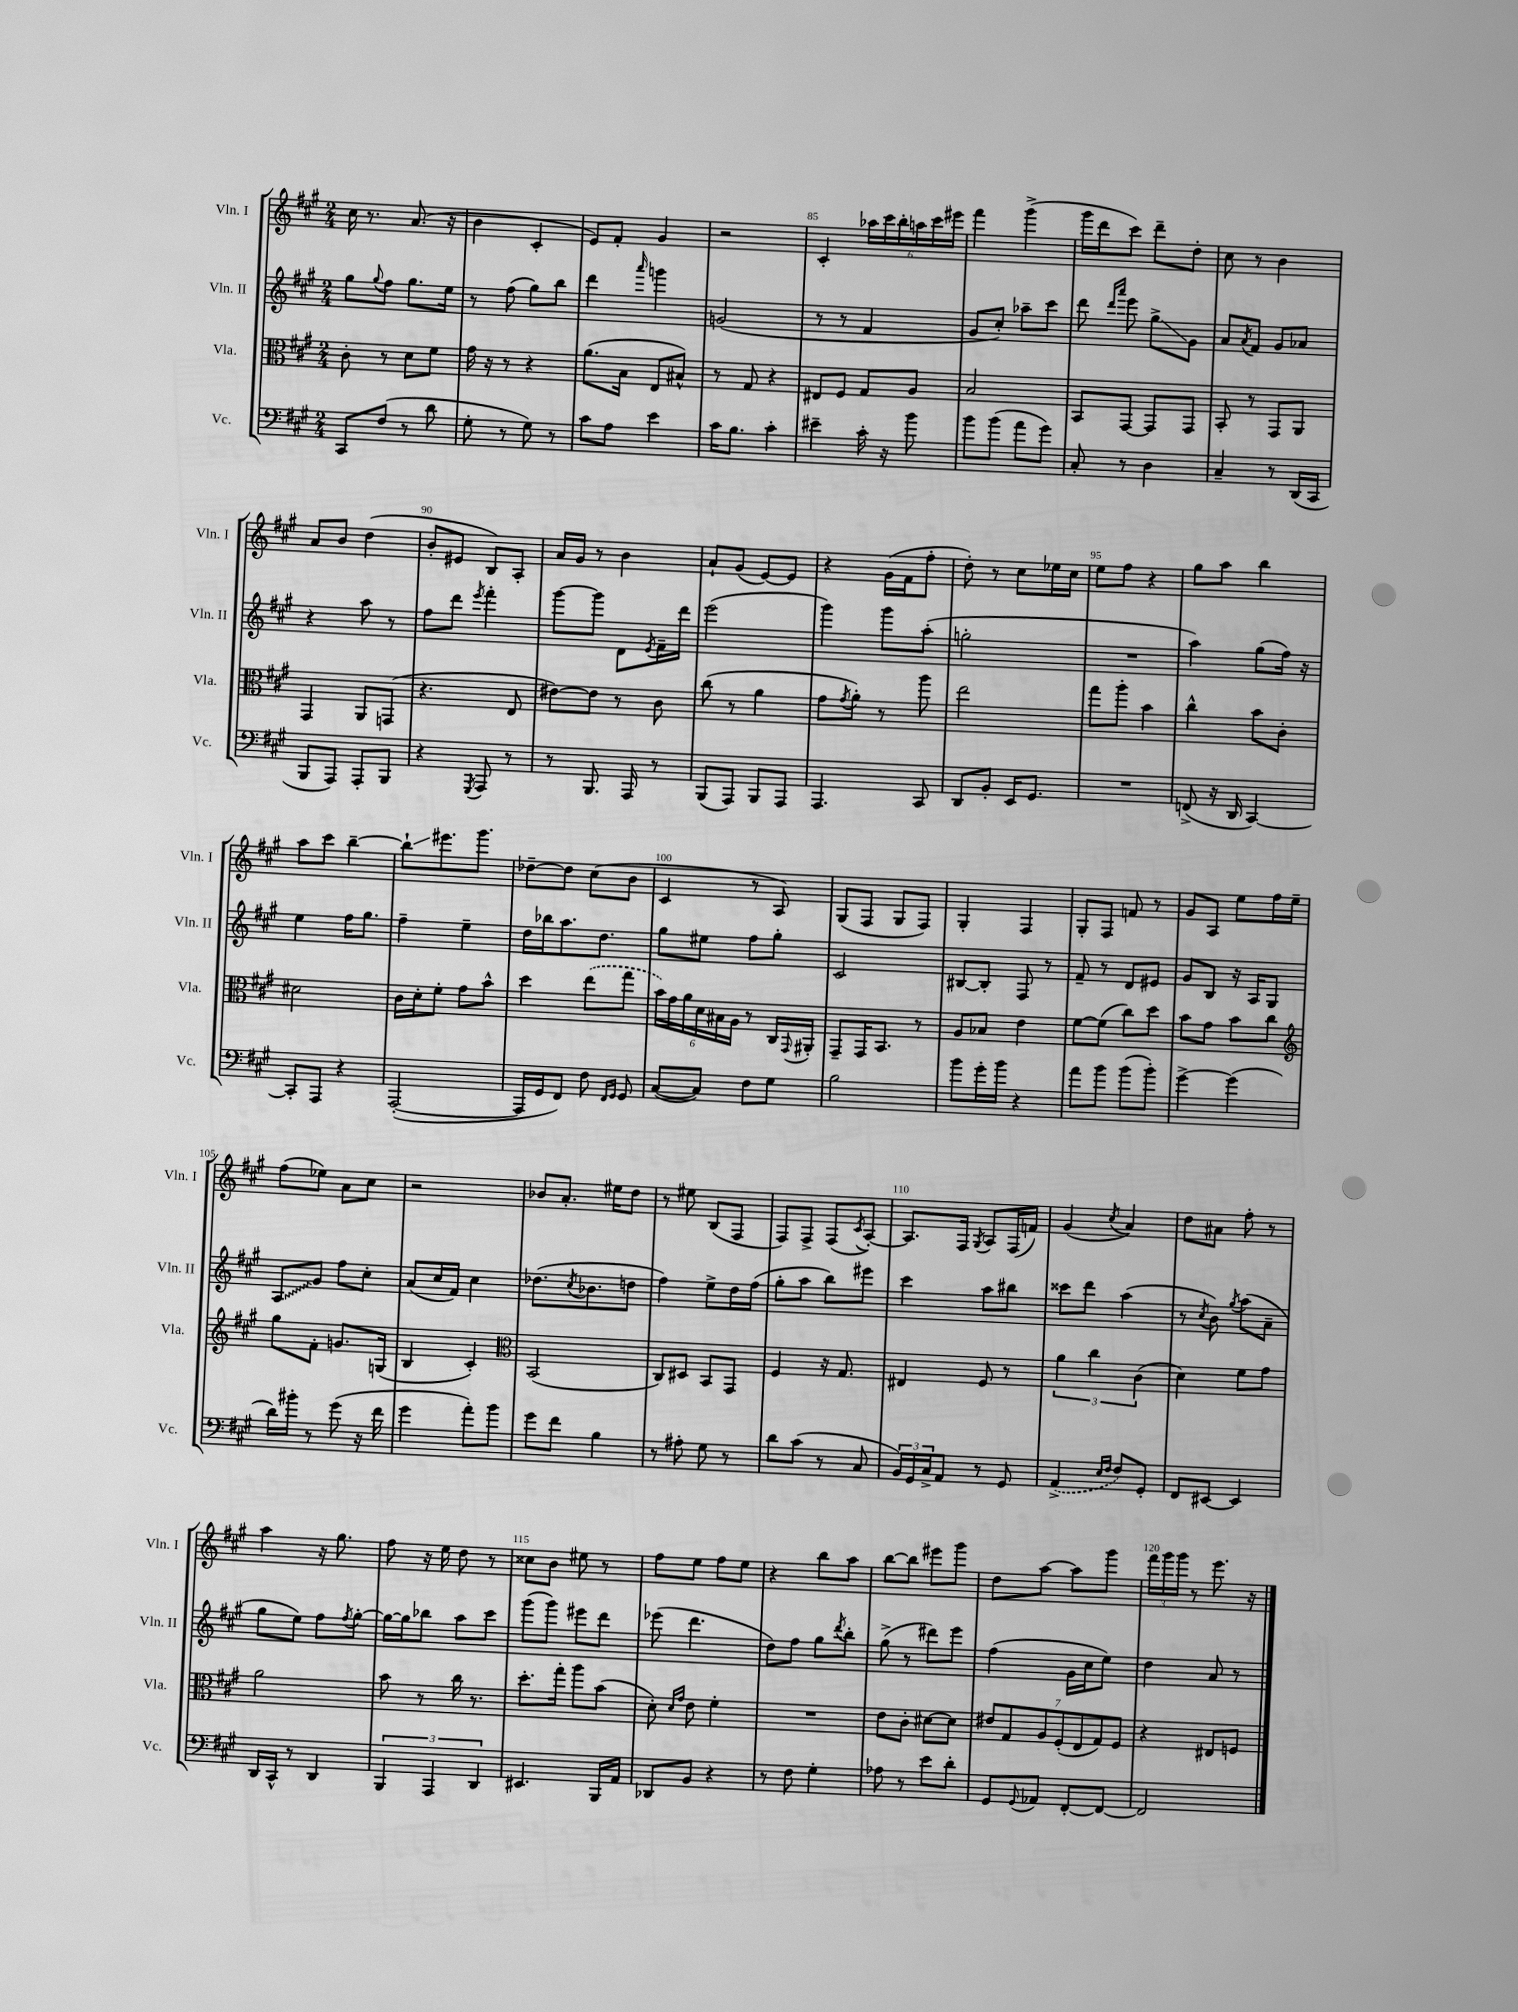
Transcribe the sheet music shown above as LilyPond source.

<<
\new StaffGroup <<
\new Staff = "s0" \with { instrumentName = "Vln. I" shortInstrumentName = "Vln. I" } {
    \clef treble \key a \major \numericTimeSignature \time 2/4
    cis''16 r8. a'8.( r16 |
    b'4 cis'4-. |
    e'8) fis'8-. gis'4 |
    r2 |
    cis'4-. \tuplet 6/4 { aes''16 cis'''16 b''16-. a''16 cis'''16 eis'''16 } |
    fis'''4 gis'''4->( |
    gis'''16 d'''16 cis'''8) d'''8-- d''8-. |
    cis''8 r8 b'4 |
    a'8 b'8 d''4( |
    b'8-. eis'8 b8) a8-. |
    a'16 gis'16 r8 b'4 |
    a'8-! gis'8( e'8~) e'8 |
    r4 gis'16( fis'16 fis''8-. |
    d''8-.) r8 cis''8 ees''16 cis''16 |
    e''8 fis''8 r4 |
    gis''8 a''8 b''4 |
    a''8 cis'''8 b''4~-- |
    b''8-!\glissando eis'''8. gis'''8. |
    des''8~-- des''8 cis''8( b'8 |
    cis'4 r8 a8) |
    gis8( fis8 gis8 fis8) |
    gis4-. fis4 |
    gis8-. fis8 f'8 r8 |
    gis'8 a8 e''8 fis''16 e''16-- |
    fis''8( ees''8) a'8 cis''8 |
    r2 |
    bes'8 a'8.-. eis''16 d''8 |
    r8 eis''8 b8( fis8 |
    fis8) fis8-> fis8( \acciaccatura { cis'8 } a8~-.) |
    a8. fis16 \acciaccatura { gis8 } a8 fis16( f'16) |
    gis'4( \acciaccatura { cis''8 } a'4) |
    d''8 ais'8 fis''8-. r8 |
    a''4 r16 gis''8. |
    fis''8 r16 e''16 d''8 r8 |
    cisis''8 b'8 eis''8 r8 |
    fis''8 e''8 fis''8 e''8 |
    r4 b''8 a''8 |
    b''8~ b''8 eis'''8 gis'''8 |
    d''8 a''8~ a''8 gis'''8 |
    \tuplet 3/2 { fis'''16 gis'''16 gis'''16 } r8 e'''8. r16 \bar "|." |
}
\new Staff = "s1" \with { instrumentName = "Vln. II" shortInstrumentName = "Vln. II" } {
    \clef treble \key a \major \numericTimeSignature \time 2/4
    gis''8 \appoggiatura { gis''8 } fis''8 gis''8. e''16 |
    r8 fis''8( gis''8) b''8 |
    d'''4 \grace { a'''16 } g'''4 |
    g'2( |
    r8 r8 fis'4 |
    gis'8 cis''8-.) aes''8-- cis'''8 |
    d'''8 \grace { d'''16 a'''16 } e'''8 gis''8->\glissando gis'8 |
    a'8 \acciaccatura { a'8 } fis'8 gis'8 aes'8 |
    r4 a''8 r8 |
    fis''8 d'''8 \acciaccatura { e'''8 } fis'''4-. |
    gis'''8~ gis'''8 d'8 \acciaccatura { e'8 } fis'16-- d'''16 |
    e'''2( |
    gis'''4) gis'''8 a''8-.( |
    g''2-. |
    R2 |
    a''4) gis''8( fis''16) r16 |
    e''4 fis''16 gis''8. |
    fis''4-- e''4-- |
    d''16 bes''16 a''8. d''8. |
    gis''8 eis''8 fis''8 gis''8-. |
    cis'2 |
    bis8~ bis8-. fis8 r8 |
    fis'8-- r8 d'8 eis'8 |
    gis'8 b8 r16 a16 gis8 |
    \once \override Glissando.style = #'zigzag a8\glissando gis'8 fis''8 cis''8-. |
    a'8( cis''16 fis'16) cis''4 |
    des''8.( \acciaccatura { cis''8 } bes'8. d''8 |
    fis''4) e''8-> d''16 fis''16( |
    gis''8-. a''8 b''8) eis'''8 |
    cis'''4 a''8 bis''8 |
    cisis'''8 d'''8 a''4( |
    r8 \acciaccatura { cis''8 } b'8) \acciaccatura { gis''8 } a''8( a'8-- |
    gis''8 e''8) fis''8 \acciaccatura { fis''8 } gis''8~-. |
    gis''16~ gis''16 bes''8 a''8 cis'''8 |
    gis'''8( gis'''8) eis'''8 d'''8 |
    ees'''8( d'''4. |
    d''8) fis''8 gis''8 \acciaccatura { d'''8 } b''8-. |
    gis''8->( r8 dis'''8) e'''8 |
    fis''4( gis'16 cis''16 e''8) |
    d''4 a'8 r8 \bar "|." |
}
\new Staff = "s2" \with { instrumentName = "Vla." shortInstrumentName = "Vla." } {
    \clef alto \key a \major \numericTimeSignature \time 2/4
    cis'8-. r8 d'8 fis'8 |
    gis'16 r16 r8 r4 |
    a'8.( b16 e8 bis8-^) |
    r8 gis8 r4 |
    eis8 fis8 gis8 a8 |
    b2 |
    b,8 gis,8~ gis,8 gis,8 |
    b,8-. r8 gis,8 a,8 |
    gis,4 a,8 g,8( |
    r4. e8 |
    eis'8~) eis'8 r8 cis'8 |
    cis''8( r8 a'4 |
    gis'8 \acciaccatura { gis'8 } a'8-.) r8 a''8 |
    e''2 |
    gis''8 a''8-. b'4 |
    cis''4-^ b'8 cis'8-. |
    dis'2 |
    cis'16 d'16-. fis'8-. gis'8 b'8-^ |
    d''4 \once \slurDashed e''8( gis''8 |
    \tuplet 6/4 { b'16) gis'16 a'16 d'16 bis16 a16 } r8 cis16 \appoggiatura { gis,8 } ais,16-. |
    gis,8-- gis,16 b,8. r8 |
    a8 bes8 e'4 |
    fis'8~ fis'8( cis''8) d''8 |
    b'8 gis'8 b'8 cis''8 |
    \clef treble gis''8 fis'8-. g'8. g16( |
    b4 cis'4-.) |
    \clef alto b,2( |
    cis8) dis8 b,8 gis,8 |
    fis4 r16 gis8. |
    eis4 fis8 r8 |
    \tuplet 3/2 { a'4 cis''4 cis'4( } |
    d'4) fis'8 gis'8 |
    a'2 |
    b'8 r8 cis''16 r8. |
    d''8.-. gis''16-. a''8 b'8( |
    d'8-.) \grace { d'16 gis'16 } e'8 fis'4-. |
    R2 |
    e'8 cis'8-. dis'8~ dis'8 |
    \tuplet 7/4 { eis'8 gis8 a8 fis8-.( e8 gis8) fis8 } |
    r4 eis8 f8 \bar "|." |
}
\new Staff = "s3" \with { instrumentName = "Vc." shortInstrumentName = "Vc." } {
    \clef bass \key a \major \numericTimeSignature \time 2/4
    cis,8 fis8( r8 d'8 |
    gis8-. r8 gis8) r8 |
    cis'8 a8 e'4 |
    cis'16 b8. cis'4-. |
    eis'4-- cis'16-. r16 b'8 |
    b'8 b'8( a'8 gis'8) |
    cis8-. r8 d4 |
    cis4-- r8 d,16( cis,16 |
    b,,8 a,,8) a,,8-. b,,8 |
    r4 \acciaccatura { gis,,8 } a,,8 r8 |
    r8 b,,8. a,,16 r8 |
    b,,8( a,,8) b,,8 a,,8 |
    a,,4. cis,8 |
    d,8 b,8-. e,16 gis,8. |
    R2 |
    f,8->( r16 d,16 cis,4~) |
    cis,8-. a,,8 r4 |
    a,,2~-.( |
    a,,16 gis,16 fis,8) fis8 \grace { fis,16 gis,16 } gis,8 |
    cis8~( cis8) fis8 gis8 |
    b2 |
    b'8 gis'16-. b'16 r4 |
    a'8 b'8 b'8( b'8-.) |
    gis'4~-> gis'4( |
    d'16) bis'16-. r8 gis'8( r16 fis'16 |
    gis'4 a'8-.) b'8 |
    gis'8 fis'8 b4 |
    r8 ais8-. gis8 r8 |
    d'8 cis'8( r8 cis8 |
    \tuplet 3/2 { b,16) gis,16 cis16-> } a,8 r8 gis,8 |
    \once \slurDashed a,4->( \grace { e16 fis16 } fis8) gis,8-. |
    fis,8 eis,8~ eis,4 |
    d,16 cis,16-^ r8 d,4 |
    \tuplet 3/2 { b,,4 a,,4 d,4 } |
    eis,4. b,,16 a,16 |
    des,8 b,8 r4 |
    r8 fis8 gis4-. |
    aes8 r8 e'8 d'8-. |
    gis,8 \appoggiatura { gis,8 } aes,8 fis,8~-. fis,8~ |
    fis,2 \bar "|." |
}
>>
>>
\layout { \context { \Score currentBarNumber = #81 \override BarNumber.break-visibility = ##(#f #t #t) barNumberVisibility = #(every-nth-bar-number-visible 5) } }
